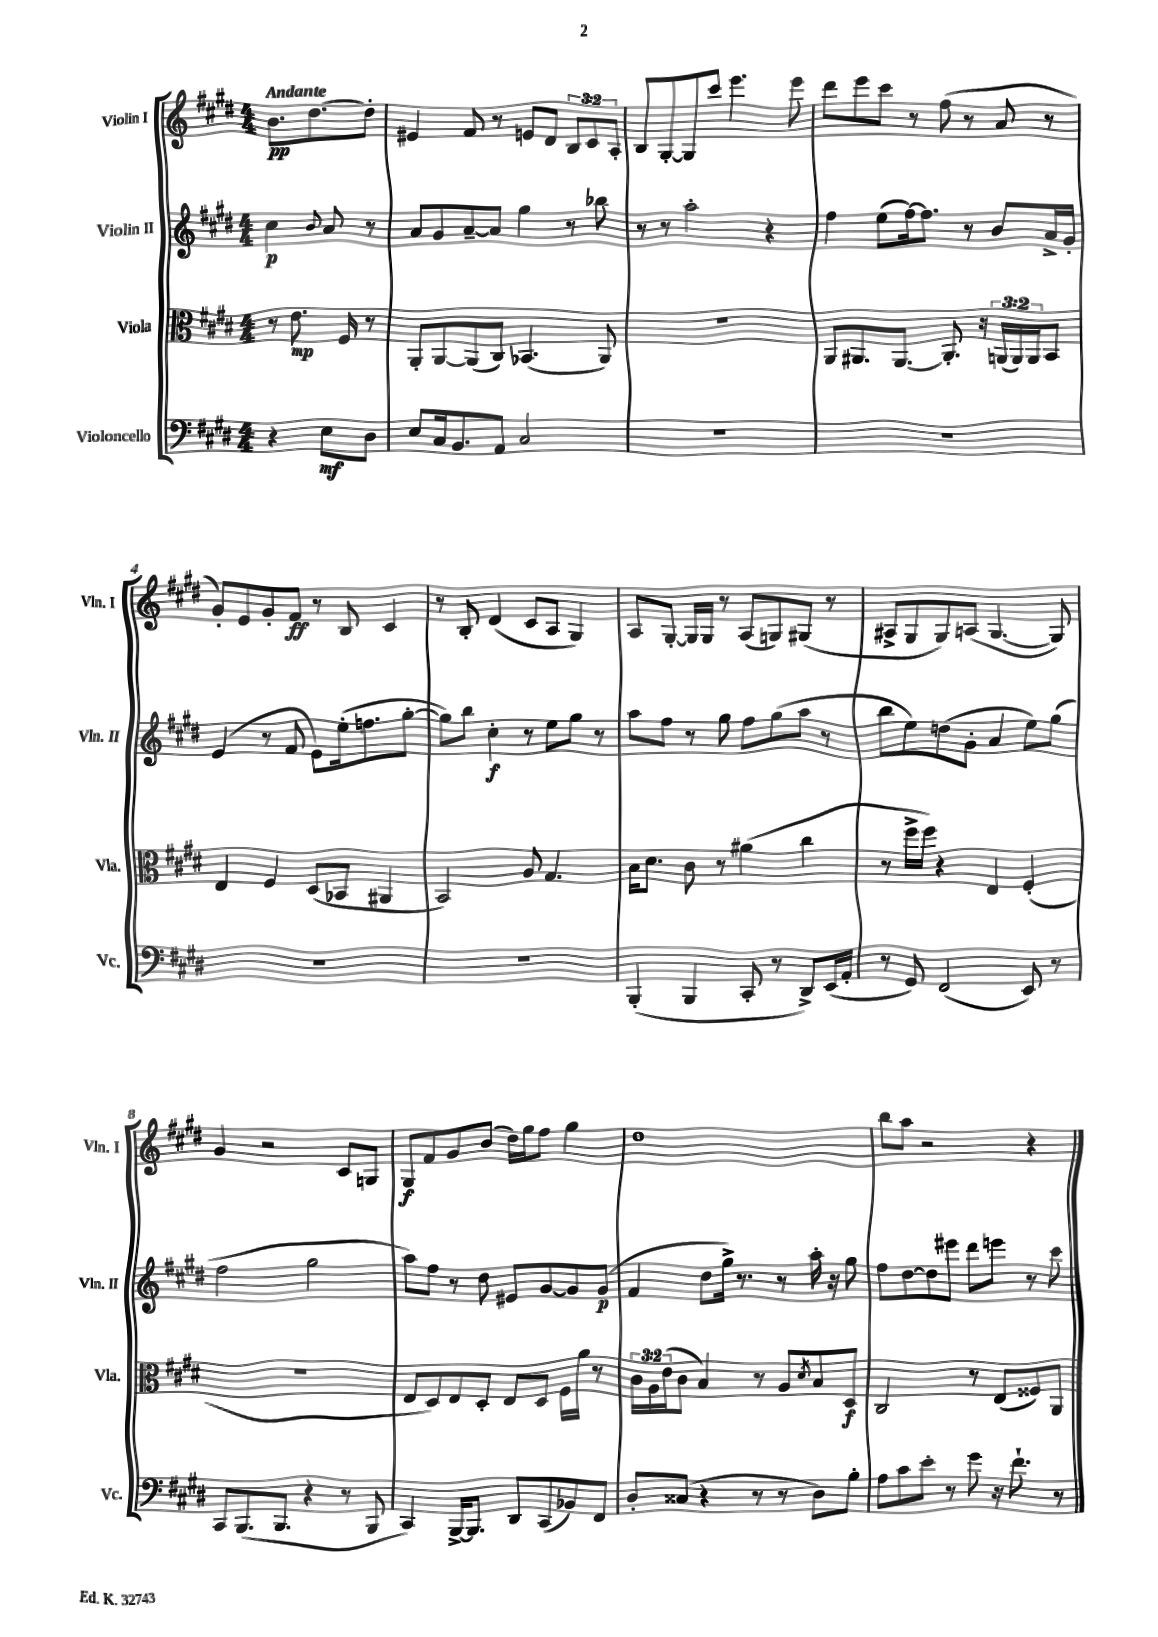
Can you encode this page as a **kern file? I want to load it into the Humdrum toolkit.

**kern	**dynam	**kern	**dynam	**kern	**dynam	**kern	**dynam
*part4	*part4	*part3	*part3	*part2	*part2	*part1	*part1
*staff4	*staff4	*staff3	*staff3	*staff2	*staff2	*staff1	*staff1
*I"Violoncello	*	*I"Viola	*	*I"Violin II	*	*I"Violin I	*
*I'Vc.	*	*I'Vla.	*	*I'Vln. II	*	*I'Vln. I	*
*clefF4	*	*clefC3	*	*clefG2	*	*clefG2	*
*k[f#c#g#d#]	*	*k[f#c#g#d#]	*	*k[f#c#g#d#]	*	*k[f#c#g#d#]	*
*M4/4	*	*M4/4	*	*M4/4	*	*M4/4	*
=	=	=	=	=	=	=	=
!	!	!	!	!	!	!LO:TX:a:B:t=Andante	!
4r	.	8r	.	4cc#\	p	8.b\L	pp
.	.	8.e\	mp	.	.	.	.
.	.	.	.	.	.	[8.dd#\	.
.	.	.	.	8qqb/	.	.	.
8E\L	mf	.	.	8a/	.	.	.
.	.	16F#/	.	.	.	.	.
8D#\J	.	8r	.	8r	.	8dd#'\J]	.
=1	=1	=1	=1	=1	=1	=1	=1
8E/L	.	8AA'/L	.	8a/L	.	4e#X/	.
16C#/k	.	[8AA/	.	8g#/	.	.	.
8.BB/	.	.	.	.	.	.	.
.	.	(8AA/]	.	[8a~/	.	8f#/	.
8AA/J	.	8C#/J)	.	8a/J]	.	8r	.
2C#/	.	(4.BB-X/	.	4gg#\	.	8en/L	.
.	.	.	.	.	.	8d#/J	.
.	.	.	.	8r	.	12B/L	.
.	.	.	.	.	.	12c#/	.
.	.	8AA/)	.	8bb-X\	.	.	.
.	.	.	.	.	.	12A'/J	.
=2	=2	=2	=2	=2	=2	=2	=2
1r	.	1r	.	8r	.	8B/L	.
.	.	.	.	8r	.	[8G#'/	.
.	.	.	.	2aa'\	.	8G#/]	.
.	.	.	.	.	.	8ccc#/J	.
.	.	.	.	.	.	4.eee\	.
.	.	.	.	4r	.	.	.
.	.	.	.	.	.	8eee\	.
=3	=3	=3	=3	=3	=3	=3	=3
1r	.	8AA/L	.	4ff#\	.	8ddd#\L	.
.	.	8.AA#X/	.	.	.	8eee\	.
.	.	.	.	(8ee\L	.	8ccc#\J	.
.	.	[8.AA#/J	.	.	.	.	.
.	.	.	.	[16ff#\k)	.	8r	.
.	.	.	.	8.ff#\J]	.	.	.
.	.	8.AA#'/]	.	.	.	(8ff#\	.
.	.	.	.	8r	.	8r	.
.	.	16r	.	.	.	.	.
.	.	(24AAn/LL	.	8b/L	.	8a/	.
.	.	24AA/)	.	.	.	.	.
.	.	24AA/J	.	.	.	.	.
.	.	8BB/J	.	16a^/L	.	8r	.
.	.	.	.	16g#'/JJ	.	.	.
!!LO:LB:g=z
=4	=4	=4	=4	=4	=4	=4	=4
1r	.	4E/	.	(4e/	.	8g#'/L)	.
.	.	.	.	.	.	8e/	.
.	.	4F#/	.	8r	.	8g#'/	.
.	.	.	.	8f#/	.	8f#/J	ff
.	.	(8D#/L	.	8e\L)	.	8r	.
.	.	8BB-X/J	.	(16ee'\k	.	8B/	.
.	.	.	.	8.ffn\	.	.	.
.	.	4AA#X/	.	.	.	4c#/	.
.	.	.	.	[8gg#'\J	.	.	.
=5	=5	=5	=5	=5	=5	=5	=5
1r	.	2BB/)	.	8gg#\L])	.	8r	.
.	.	.	.	8bb\J	.	8B'/	.
.	.	.	.	4cc#'\	f	(4d#/	.
.	.	8A/	.	8r	.	8c#/L	.
.	.	4.G#/	.	8ee\L	.	8A/J	.
.	.	.	.	8gg#\J	.	4G#/)	.
.	.	.	.	8r	.	.	.
=6	=6	=6	=6	=6	=6	=6	=6
(4BBB'/	.	16B\KL	.	8aa\L	.	8A/L	.
.	.	8.d#\J	.	.	.	.	.
.	.	.	.	8ff#\J	.	[8G#'/J	.
4BBB/	.	8c#\	.	8r	.	16G#/LL]	.
.	.	.	.	.	.	16G#/JJ	.
.	.	8r	.	8gg#\	.	8r	.
8CC#'/	.	(4a#X\	.	8ff#\L	.	(8A/L	.
8r	.	.	.	(8gg#\	.	8Gn/)	.
8DD#^/L)	.	4cc#\	.	8aa\J	.	(8G#X/J	.
(16EE/L	.	.	.	8r	.	8r	.
16AA'/JJ	.	.	.	.	.	.	.
=7	=7	=7	=7	=7	=7	=7	=7
8r	.	8r	.	8bb\L	.	8A#X^/L	.
8GG#/)	.	16ff#^\LL	.	8ee\)	.	8G#/	.
.	.	16ff#\JJ)	.	.	.	.	.
(2FF#/	.	4r	.	(8ddn\	.	8G#/)	.
.	.	.	.	8g#'\J	.	(8An/J	.
.	.	4E/	.	4a/	.	[4.G#/	.
8EE/)	.	(4F#'/	.	8ee\L)	.	.	.
8r	.	.	.	(8gg#\J	.	8G#/])	.
!!LO:LB:g=z
=8	=8	=8	=8	=8	=8	=8	=8
8CC#/L	.	1r	.	2ff#\	.	4g#/	.
(8.BBB/	.	.	.	.	.	.	.
.	.	.	.	.	.	2r	.
8.BBB/J	.	.	.	.	.	.	.
4r	.	.	.	2gg#\	.	.	.
8r	.	.	.	.	.	8c#/L	.
8BBB/	.	.	.	.	.	8Gn/J	.
=9	=9	=9	=9	=9	=9	=9	=9
4CC#/)	.	8E/L	.	8aa\L)	.	8G#/L	f
.	.	8D#/)	.	8ff#\J	.	8f#/	.
[16BBB^/KL	.	8E/	.	8r	.	8g#/	.
8.BBB/J]	.	.	.	.	.	.	.
.	.	8D#'/J	.	8dd#\	.	(8b/J	.
8DD#/L	.	8E/L	.	8e#X/L	.	16dd#\LL)	.
.	.	.	.	.	.	16gg#\J	.
(8CC#/	.	8D#/J	.	[8g#/	.	8ff#\J	.
8BB-X/)	.	16F#\LL	.	8g#/]	.	4gg#\	.
.	.	16a\JJ	.	.	.	.	.
8FF#/J	.	8r	.	(8g#/J	p	.	.
=10	=10	=10	=10	=10	=10	=10	=10
8D#'/L	.	24c#\LL	.	4f#/	.	1dd#	.
.	.	24A\	.	.	.	.	.
.	.	(24e\J	.	.	.	.	.
(8C##X/J	.	8c#\J	.	.	.	.	.
4r	.	4B/)	.	8dd#\L	.	.	.
.	.	.	.	16gg#^\Jk)	.	.	.
.	.	.	.	8.r	.	.	.
8r	.	8r	.	.	.	.	.
8r	.	8A/L	.	8r	.	.	.
.	.	8qd#/	.	.	.	.	.
8D#\L)	.	8B/	.	16aa'\	.	.	.
.	.	.	.	16r	.	.	.
8B'\J	.	8D#/J	f	8gg#\	.	.	.
=11	=11	=11	=11	=11	=11	=11	=11
8A\L	.	2C#/	.	8ff#\L	.	8bb\L	.
8c#\	.	.	.	[8dd#\	.	8aa\J	.
8e'\J	.	.	.	8dd#\]	.	2r	.
8r	.	.	.	8eee#X\J	.	.	.
8g#\	.	8r	.	8ddd#\L	.	.	.
16r	.	(8E/L	.	8eeen\J	.	.	.
8.f#`\	.	.	.	.	.	.	.
.	.	8F##X/)	.	8r	.	4r	.
8r	.	8AA/J	.	8ccc#\	.	.	.
==	==	==	==	==	==	==	==
*-	*-	*-	*-	*-	*-	*-	*-
